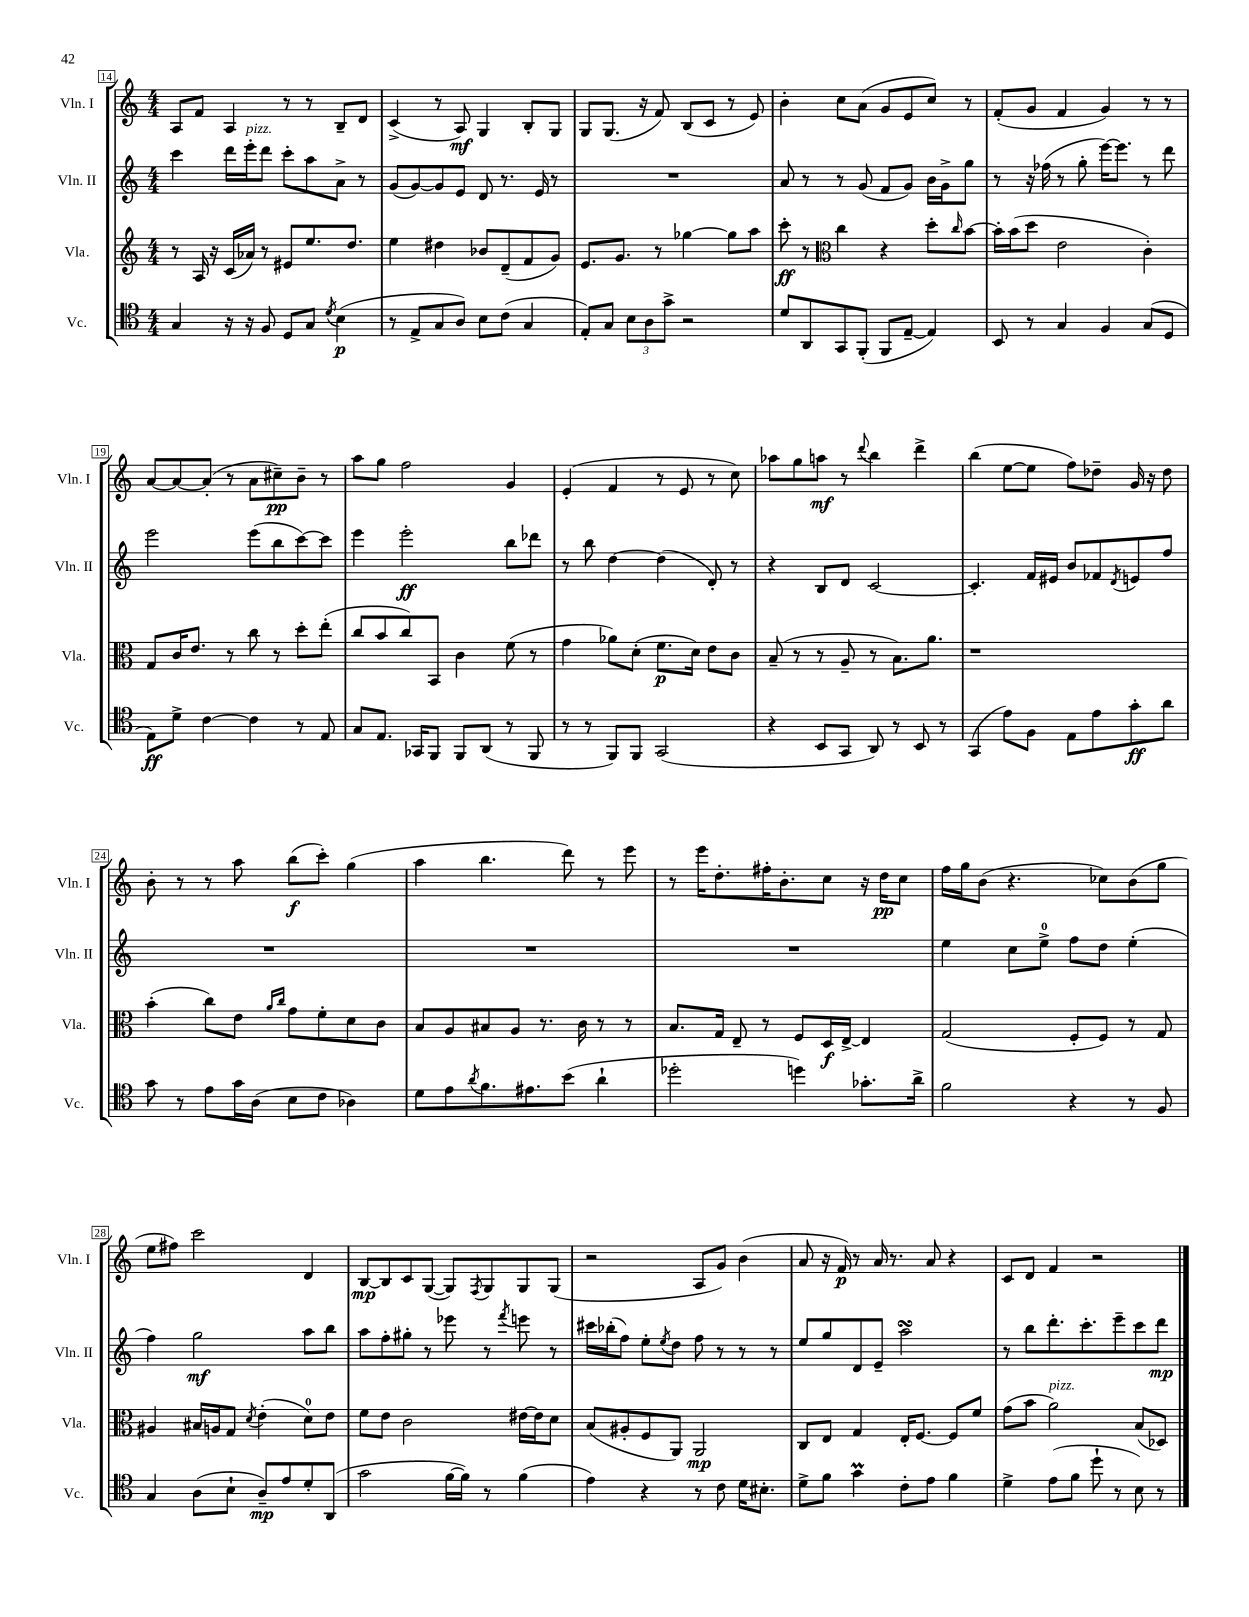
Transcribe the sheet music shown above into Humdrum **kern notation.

**kern	**kern	**kern	**kern
*staff4	*staff3	*staff2	*staff1
*clefC4	*clefG2	*clefG2	*clefG2
*k[]	*k[]	*k[]	*k[]
*M4/4	*M4/4	*M4/4	*M4/4
4G	8r	4ccc	8A
.	16A	.	8f
.	16r	.	.
16r	(16c	16ddd	4A
16r	16a-)	16eee'	.
8F	8r	8ddd	.
8D	8e#	8ccc'	8r
8G	8.ee	8aa	8r
8qd	.	.	.
(4B	.	8a^	8B~
.	8.dd	.	.
.	.	8r	8d
=	=	=	=
8r	4ee	(8g	(4c^
8E^	.	[8g)	.
8G	4dd#	8g]	8r
8A)	.	8e	8A)
8B	8b-	8d	4G
(8c	(8d~	8.r	.
4G	8f	.	8B'
.	.	16e	.
.	8g)	8r	8G
=	=	=	=
8E')	8.e	1r	8G
8G	.	.	(8.G
.	8.g	.	.
12B	.	.	.
.	.	.	16r
12A	.	.	.
.	8r	.	8f)
12g^	.	.	.
2r	[4gg-	.	(8B
.	.	.	8c
.	8gg-]	.	8r
.	8aa	.	8e)
=	=	=	=
8d	8ccc'	8a	4b'
8AA	8r	8r	.
*	*clefC3	*	*
8GG	4cc	8r	8cc
(8FF'	.	(8g	(8a
8FF	4r	8f	8g
[8E~	.	8g)	8e
4E])	8dd'	16b	8cc)
.	.	16g^	.
.	16qqcc	.	.
.	[8b	8gg	8r
=	=	=	=
8BB	16b']	8r	(8f'
.	(16b	.	.
8r	8dd	16r	8g
.	.	(16ff-	.
4G	2e	8r	4f
.	.	8gg'	.
4F	.	[16eee)	4g)
.	.	8.eee]	.
(8G	4c')	8r	8r
8D	.	8ddd	8r
=	=	=	=
8E)	8G	2eee	[8a
8d^	16c	.	8a_
.	8.e	.	.
[4c	.	.	(8a']
.	8r	.	8r
4c]	8cc	(8eee	8a
.	8r	8bb	8cc#~)
8r	8dd'	[8ccc)	8b~
8E	(8ee'	8ccc]	8r
=	=	=	=
8G	8cc	4eee	8aa
8.E	8b	.	8gg
.	8cc)	2eee'	2ff
16GG-	.	.	.
8FF	8BB	.	.
8FF	4c	.	.
(8AA	.	.	.
8r	(8f	8bb	4g
8FF	8r	8ddd-	.
=	=	=	=
8r	4g	8r	(4e'
8r	.	8bb	.
8FF)	8a-)	[4dd	4f
8FF	(8d'	.	.
(2GG	8.f	(4dd]	8r
.	.	.	8e
.	16d)	.	.
.	8e	8d')	8r
.	8c	8r	8cc)
=	=	=	=
4r	(8B~	4r	8aa-
.	8r	.	8gg
8BB	8r	8B	8aa
8GG	8A~	8d	8r
.	.	.	8qqddd
8AA)	8r	[2c	4bb
8r	8.B)	.	.
8BB	.	.	4ddd^
.	8.a	.	.
8r	.	.	.
=	=	=	=
(4GG	1r	4.c']	(4bb
8e)	.	.	[8ee
8F	.	16f	8ee]
.	.	16e#	.
8E	.	8b	8ff)
8e	.	8f-	8dd-~
.	.	8qd	.
8g'	.	8e	16g
.	.	.	16r
8a	.	8ff	8dd-
=	=	=	=
8g	(4b'	1r	8b'
8r	.	.	8r
8e	8cc)	.	8r
16g	8e	.	8aa
(16A	.	.	.
.	16qqa	.	.
.	16qqcc	.	.
8B	8g	.	(8bb
8c	8f'	.	8ccc')
4A-)	8d	.	(4gg
.	8c	.	.
=	=	=	=
8d	8B	1r	4aa
8e	8A	.	.
8qa	.	.	.
8.f	8B#	.	4.bb
.	8A	.	.
8.e#	.	.	.
.	8.r	.	.
(8b	.	.	8ddd)
.	16c	.	.
4a`	8r	.	8r
.	8r	.	8eee
=	=	=	=
2dd-'	8.B	1r	8r
.	.	.	16eee
.	16G	.	8.dd'
.	8E~	.	.
.	8r	.	16ff#'
.	.	.	8.b'
4dd)	8F	.	.
.	16D	.	8cc
.	[16E^	.	.
8.g-'	4E]	.	16r
.	.	.	16dd
.	.	.	8cc
16a^	.	.	.
=	=	=	=
2f	(2G	4ee	16ff
.	.	.	16gg
.	.	.	(8b
.	.	8cc	4.r
.	.	8ee^	.
4r	8F'	8ff	.
.	8F)	8dd	8cc-)
8r	8r	(4ee'	(8b
8F	8G	.	8gg
=	=	=	=
4G	4A#	4ff)	8ee
.	.	.	8ff#)
(8A	16B#	2gg	2ccc
.	16A	.	.
8B`	8G	.	.
.	8qd	.	.
8A~)	(4e'	.	.
8e	.	.	.
8d'	8d)	8aa	4d
(8AA	8e	8bb	.
=	=	=	=
2g	8f	8aa	[8B
.	8e	8ff'	8B]
.	2c	8gg#'	8c
.	.	8r	([8G
[16f	.	8eee-	8G])
16f])	.	.	.
.	.	.	8qF
8r	.	8r	8G
.	.	8qfff	.
(4f	[16e#	8eee	8G
.	16e#]	.	.
.	8d	8r	(8G
=	=	=	=
4e)	(8B	16ccc#	2r
.	.	(16bb-'	.
.	8A#'	8ff)	.
4r	8F	8ee'	.
.	.	8qee	.
.	8AA)	8dd	.
8r	2AA	8ff	8A
8c	.	8r	8g)
16d	.	8r	(4b
8.B#'	.	.	.
.	.	8r	.
=	=	=	=
8d^	8C	8ee	8a
8f	8E	8gg	16r
.	.	.	16f)
4g	4G	8d	8r
.	.	8e~	16a
.	.	.	8.r
8c'	16E'	2aa	.
.	[8.F	.	.
8e	.	.	8a
4f	8F]	.	4r
.	8f	.	.
=	=	=	=
4d^	(8g	8r	8c
.	8b	8bb	8d
(8e	2a)	8.ddd'	4f
8f	.	.	.
.	.	8.ccc'	.
8dd`	.	.	2r
8r	.	8eee~	.
8B)	(8B	8ccc	.
8r	8D-)	8ddd	.
==	==	==	==
*-	*-	*-	*-
